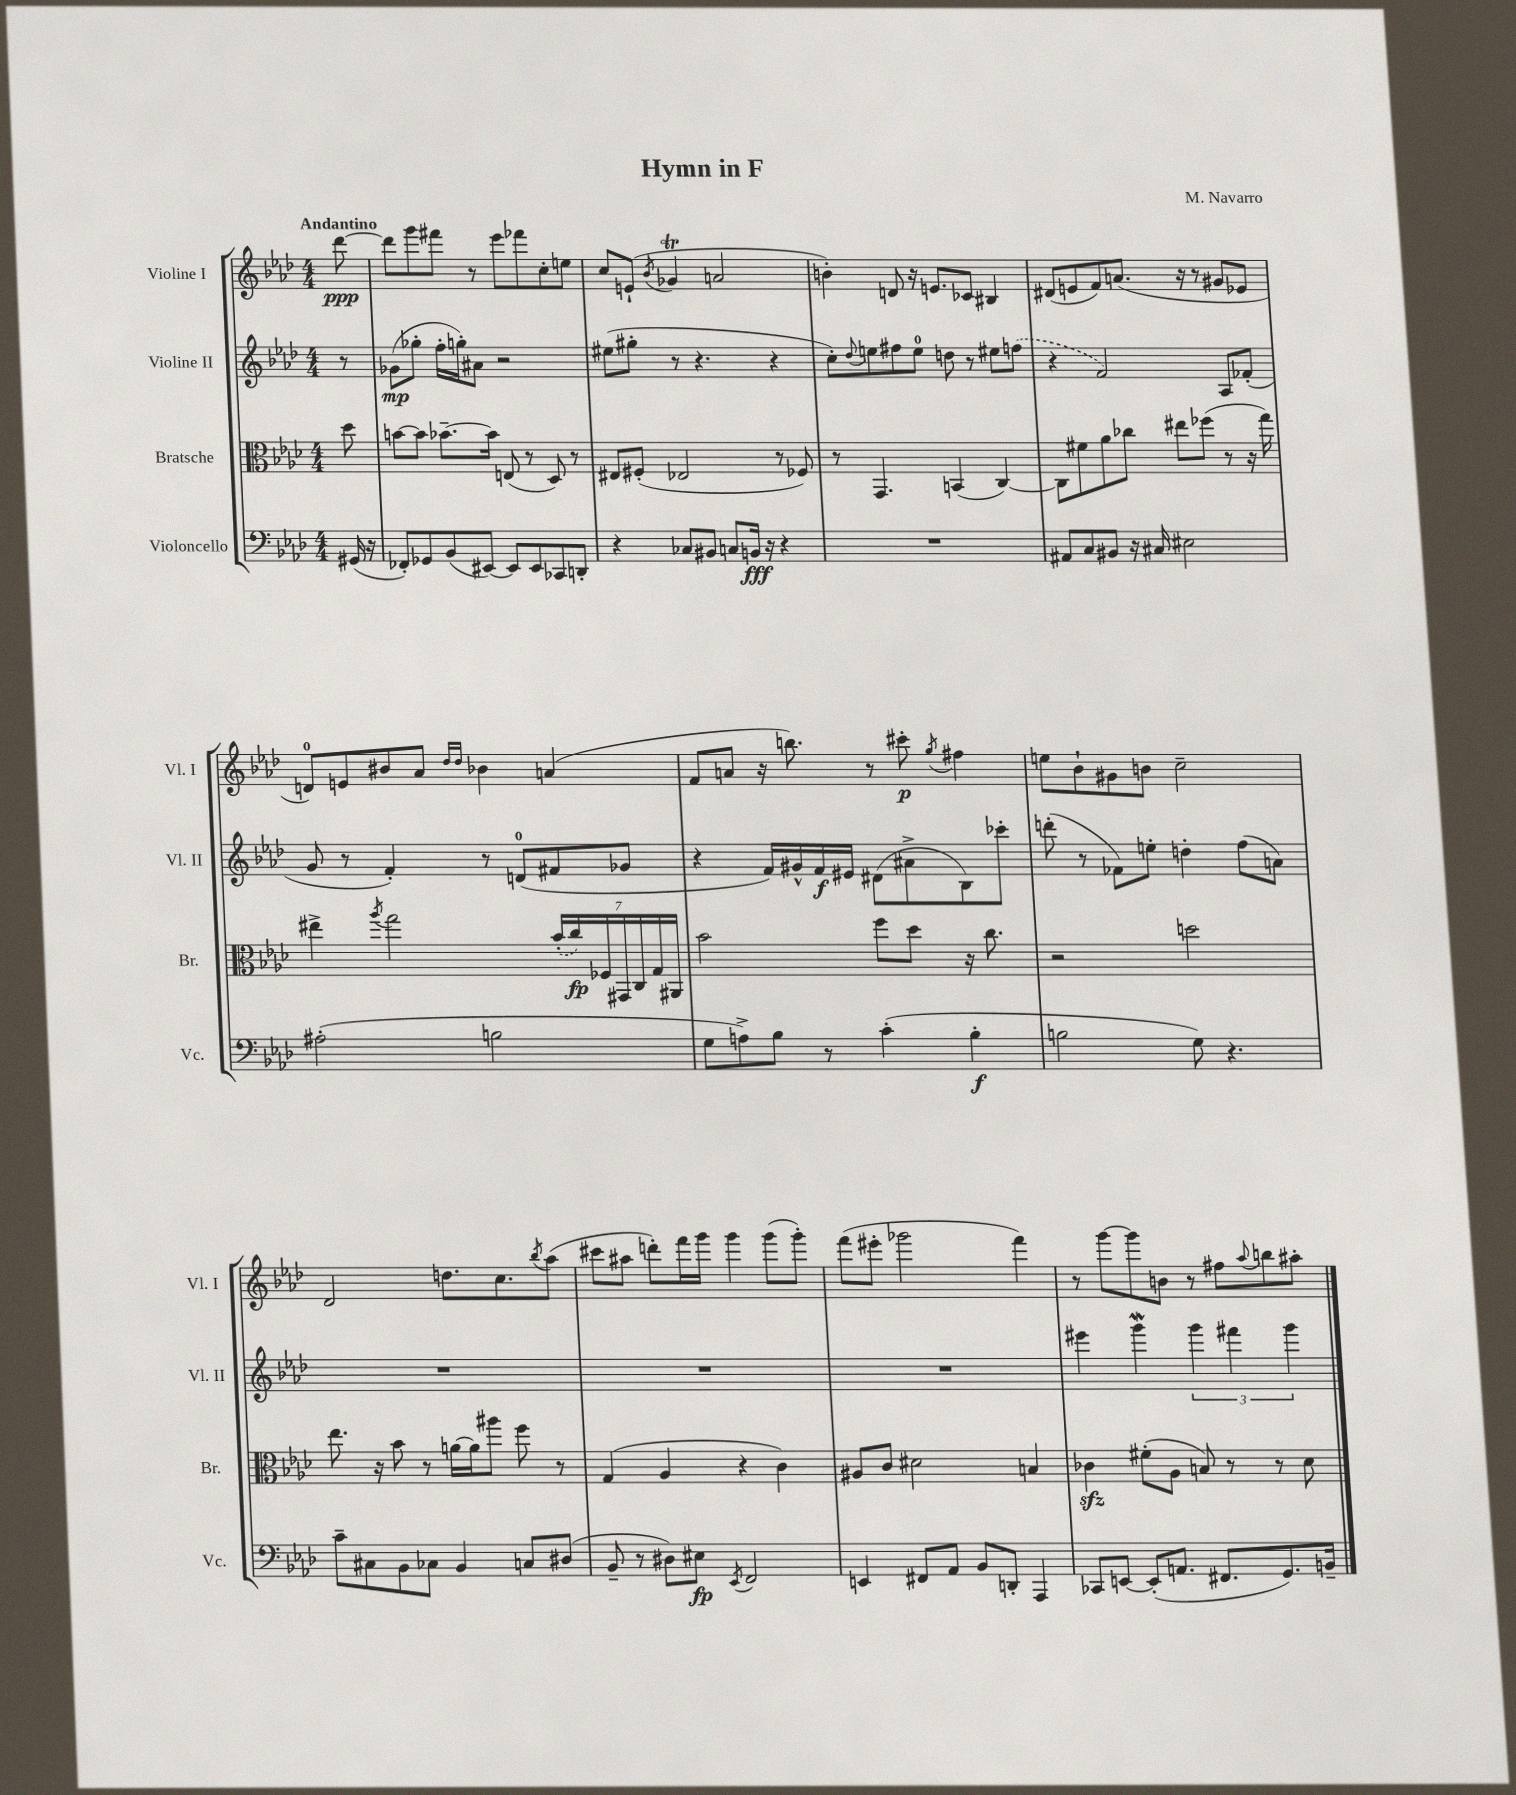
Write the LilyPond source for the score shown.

\header { title = "Hymn in F" composer = "M. Navarro" }
<<
\new StaffGroup <<
\new Staff = "s0" \with { instrumentName = "Violine I" shortInstrumentName = "Vl. I" } {
    \clef treble \key aes \major \numericTimeSignature \time 4/4 \partial 8 \tempo "Andantino"
    des'''8~\ppp |
    des'''8 g'''8 fis'''8 r8 ees'''8 fes'''8 c''8-. e''8 |
    c''8 e'8-!( \acciaccatura { bes'8 } ges'4\trill a'2 |
    b'4-.) d'8 r16 e'8. ces'8 bis4 |
    dis'8( e'8 f'8) a'8.( r16 r8 gis'8 ees'8 |
    d'8-0) e'8 bis'8 aes'8 \grace { des''16 des''16 } bes'4 a'4( |
    f'8 a'8 r16 b''8.) r8 cis'''8-.\p \acciaccatura { g''8 } fis''4 |
    e''8 bes'8-! gis'8 b'8 c''2-- |
    des'2 d''8. c''8. \acciaccatura { bes''8 } aes''8( |
    cis'''8 ais''8 d'''8-.) f'''16 g'''16 g'''4 g'''8( g'''8-.) |
    f'''8( eis'''8-. ges'''2 f'''4) |
    r8 g'''8~ g'''8 b'8 r8 fis''8 \appoggiatura { aes''8 } b''8 ais''8-. \bar "|." |
}
\new Staff = "s1" \with { instrumentName = "Violine II" shortInstrumentName = "Vl. II" } {
    \clef treble \key aes \major \numericTimeSignature \time 4/4 \partial 8
    r8 |
    ges'8\mp( ges''8-. f''16-. g''16-.) ais'8 r2 |
    eis''8( gis''8-. r8 r4. r4 |
    c''8-.) \appoggiatura { des''8 } e''8 fis''8 e''8-0 d''8 r8 eis''8 \once \slurDashed f''8( |
    r4 f'2) aes8 fes'8-.( |
    g'8 r8 f'4-.) r8 d'8-0( fis'8 ges'8 |
    r4 f'16) gis'16-^ f'16\f eis'16 dis'8( ais'8-> bes8) ces'''8-. |
    d'''8-.( r8 fes'8) e''8-. d''4-. f''8( a'8) |
    R1 |
    R1 |
    R1 |
    eis'''4 g'''4\mordent \tuplet 3/2 { g'''4 fis'''4 g'''4 } \bar "|." |
}
\new Staff = "s2" \with { instrumentName = "Bratsche" shortInstrumentName = "Br." } {
    \clef alto \key aes \major \numericTimeSignature \time 4/4 \partial 8
    des''8 |
    b'8~ b'8 bes'8.~-- bes'16 e8( r8 des8) r8 |
    eis8 fis8-.( ees2 r8 fes8) |
    r8 g,4. b,4( c4~) |
    c8 fis'8 aes'8 ces''8 eis''8 fes''8( r8 r16 g''16) |
    eis''4-> \acciaccatura { aes''8 } g''2 \tuplet 7/4 { \once \slurDashed bes'16-.( c''16\fp) fes16 gis,16 c16 g16 ais,16 } |
    bes'2 f''8 des''8 r16 c''8. |
    r2 d''2 |
    ees''8. r16 bes'8 r8 a'16~ a'16 ais''8 f''8 r8 |
    g4( aes4 r4 c'4) |
    ais8 c'8 dis'2 b4 |
    ces'4\sfz fis'8-.( aes8 b8) r8 r8 des'8 \bar "|." |
}
\new Staff = "s3" \with { instrumentName = "Violoncello" shortInstrumentName = "Vc." } {
    \clef bass \key aes \major \numericTimeSignature \time 4/4 \partial 8
    gis,16( r16 |
    fes,8-.) ges,8 bes,8( eis,8~) eis,8 eis,8 ces,8 d,8-. |
    r4 ces8 bis,8 c8 b,16\fff r16 r4 |
    R1 |
    ais,8 c8 bis,8 r16 cis16 eis2 |
    ais2-.( b2 |
    g8 a8->) bes8 r8 c'4-.( bes4-.\f |
    b2 g8) r4. |
    c'8-- cis8 bes,8 ces8 bes,4 c8 dis8( |
    bes,8-- r8 dis8) eis8\fp \acciaccatura { ees,8 } f,2 |
    e,4 fis,8 aes,8 bes,8 d,8-. aes,,4 |
    ces,8 e,8~ e,8-.( a,8. fis,8. g,8.) b,16-- \bar "|." |
}
>>
>>
\layout { \context { \Score \remove "Bar_number_engraver" } }
